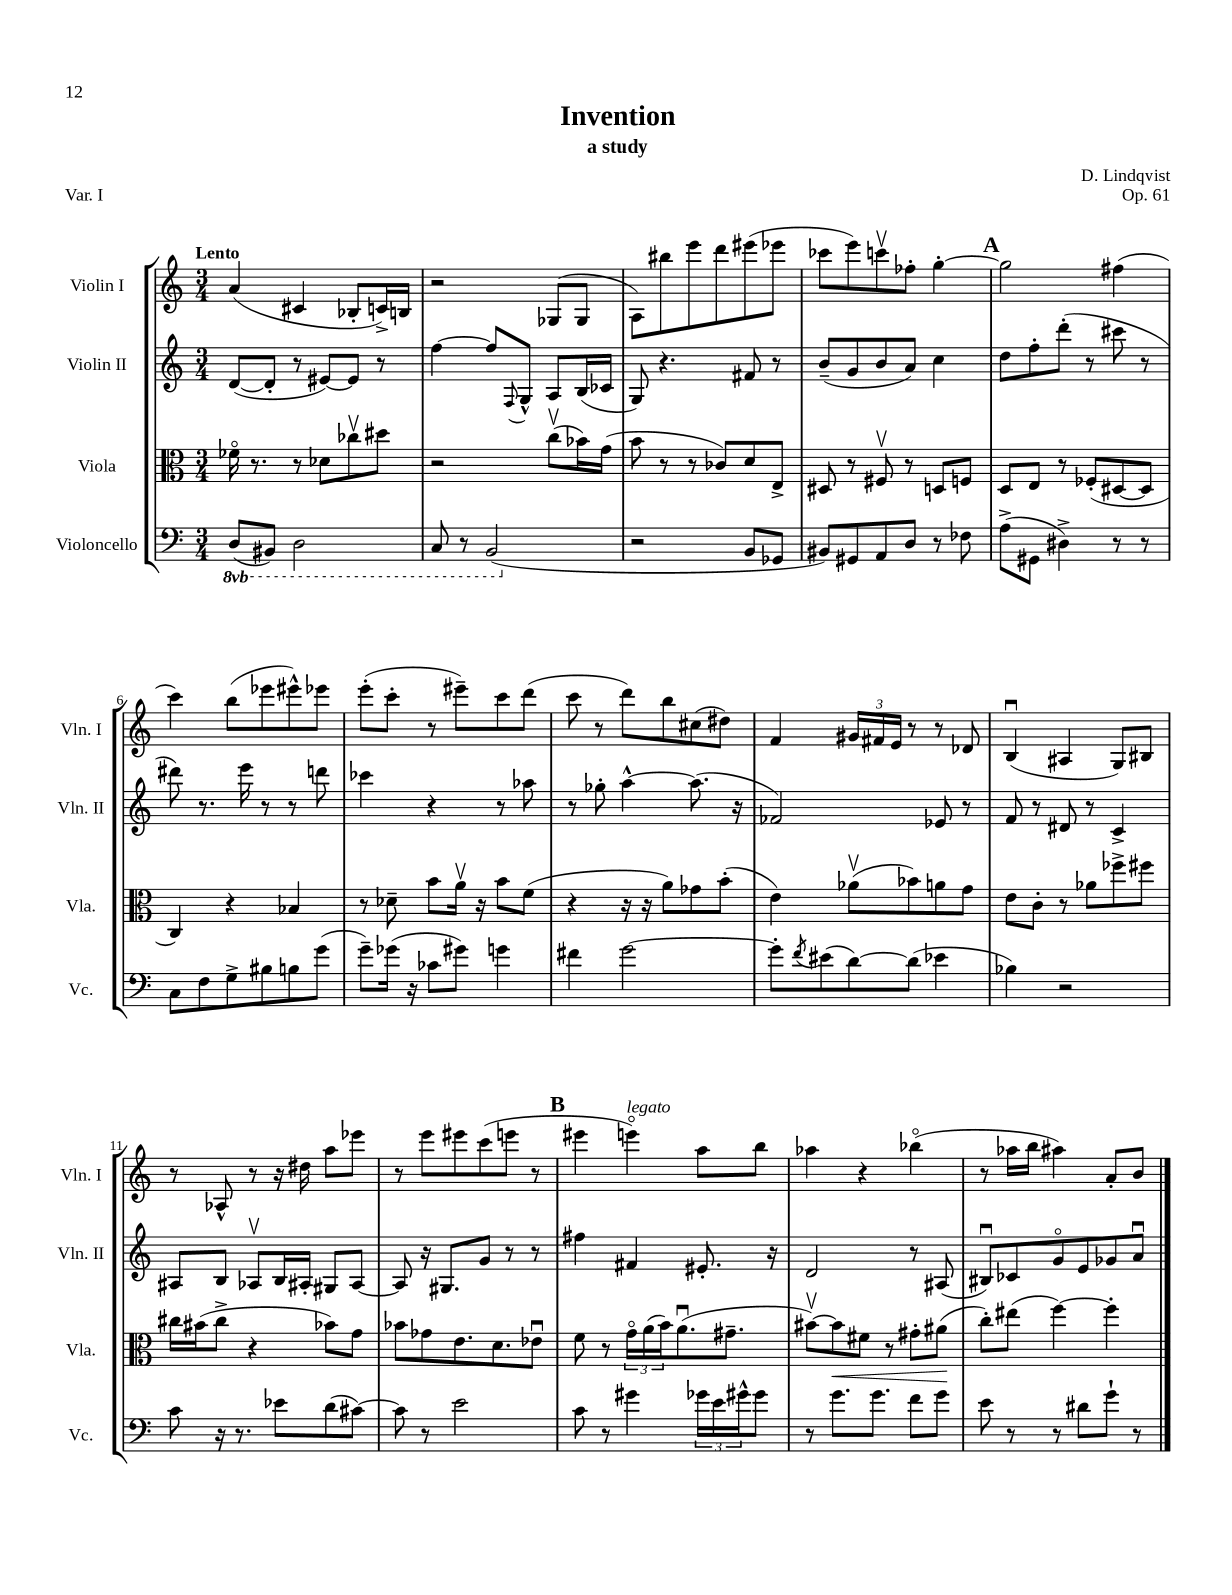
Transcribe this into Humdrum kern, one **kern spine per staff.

**kern	**kern	**kern	**kern
*staff4	*staff3	*staff2	*staff1
*clefF4	*clefC3	*clefG2	*clefG2
*k[]	*k[]	*k[]	*k[]
*M3/4	*M3/4	*M3/4	*M3/4
(8DD/L	16f-o\	([8d/L	(4a/
.	8.r	.	.
8BBB#/J)	.	8d'/]J	.
2DD\	8r	8r	4c#/
.	8d-\L	[8e#/L)	.
.	8cc-v\	8e#/]J	8B-'/L
.	8dd#\J	8r	16c^/L)
.	.	.	16B/JJ
=	=	=	=
8CC/	2r	[4ff\	2r
8r	.	.	.
(2BBB/	.	8ff/]L	.
.	.	8qqF/	.
.	.	8G^^/J	.
.	(8ccv\L	8A/L	(8G-/L
.	16b-\L)	(16B/L	8G-/J
.	(16g\JJ	16c-/JJ	.
=	=	=	=
2r	8b\	8G/)	8A\L)
.	8r	4.r	8bb#\
.	8r	.	8eee\
.	8c-/L)	.	8ddd\
8BB/L	8d/	8f#/	(8eee#\
8GG-/J	8E^/J	8r	8eee-\J
=	=	=	=
8BB#/L)	8D#/	(8b~/L	8ccc-\L
8GG#/	8r	8g/	8eee\)
8AA/	8F#v/	8b/	8cccv\
8D/J	8r	8a/J)	8ff-'\J
8r	8D/L	4cc\	[4gg'\
8F-\	8F/J	.	.
=	=	=	=
(8A^\L	8D/L	8dd\L	2gg\]
8GG#\J	8E/J	8ff'\	.
4D#^\)	8r	(8ddd'\J	.
.	(8F-'/L	8r	.
8r	[8D#/	8ccc#\	(4ff#\
8r	8D#/]J	8r	.
=	=	=	=
8C\L	4C/)	8ddd#\)	4ccc\)
8F\	.	8.r	.
8G^\	4r	.	(8bb\L
.	.	16eee\	.
8B#\	.	8r	8eee-\
8B\	4B-/	8r	8eee#^^\)
(8g\J	.	8ddd\	8eee-\J
=	=	=	=
8g~\L)	8r	4ccc-\	(8eee'\L
(16g-\Jk	8d-~\	.	8ccc'\J
16r	.	.	.
8c-\L	8b\L	4r	8r
8g#\J)	16av\Jk	.	8eee#~\L)
.	16r	.	.
4g\	8b\L	8r	8ccc\
.	(8f\J	8aa-\	(8ddd\J
=	=	=	=
4f#\	4r	8r	8ccc\
.	.	8gg-'\	8r
[2g\	16r	[4aa^^\	8ddd\L)
.	16r	.	.
.	8a\L)	.	8bb\
.	8g-\	(8.aa\]	(8cc#\
.	(8b'\J	.	8dd#\J)
.	.	16r	.
=	=	=	=
8g'\]L	4e\)	2f-/)	4f/
8qf/	.	.	.
(8e#\	.	.	.
[8d\)	(8a-v\L	.	24g#/LL
.	.	.	24f#/
.	.	.	24e/JJ
(8d\]J	8b-\)	.	8r
4e-\	8a\	8e-/	8r
.	8g\J	8r	8d-/
=	=	=	=
4B-\)	8e\L	8f/	(4Bu/
.	8c'\J	8r	.
2r	8r	8d#/	4A#/
.	8a-\L	8r	.
.	8ff-^\	4c^/	8G/L)
.	8ff#\J	.	8B#/J
=	=	=	=
8c\	16cc#\LL	8A#/L	8r
.	(16b#\J	.	.
16r	8cc#^\J	8B/J	8A-^^/
8.r	.	.	.
.	4r	8A-v/L	8r
8e-\L	.	16B/L	16r
.	.	16A#'/JJ	16dd#\
(8d\	8b-\L)	8G#/L	8aa\L
[8c#\J)	8g\J	[8A#/J	8eee-\J
=	=	=	=
8c#\]	8b-\L	8A#/]	8r
8r	8g-\	16r	8eee\L
.	.	8.G#/L	.
2e\	8.e\	.	8eee#\
.	.	8g/J	(8ccc\
.	8.d\	.	.
.	.	8r	8eee\J
.	8e-u\J	8r	8r
=	=	=	=
8c\	8f\	4ff#\	4eee#\
8r	8r	.	.
4g#\	24go\LL	4f#/	4eeeo\)
.	(24a\	.	.
.	24b\J)	.	.
.	(8.au\	.	.
24g-\LL	.	8.e#'/	8aa\L
24e\	.	.	.
.	8.g#~\J	.	.
24g#^^\J	.	.	.
8g#\J	.	.	8bb\J
.	.	16r	.
=	=	=	=
8r	[8b#v\L)	2d/	4aa-\
8.g\L	8b#\]	.	.
.	8f#\J	.	4r
8.g\J	.	.	.
.	8r	.	.
8f\L	8g#'\L	8r	(4bb-o\
8g\J	(8a#\J	(8A#/	.
=	=	=	=
8e\	8cc'\L)	8B#u/L)	8r
8r	(8ee#\J	8c-/	16aa-\LL
.	.	.	16bb\JJ
8r	[4ff\)	8go/	4aa#\)
8d#\L	.	8e/	.
8g`\J	4ff'\]	8g-/	8a'/L
8r	.	8au/J	8b/J
==	==	==	==
*-	*-	*-	*-
